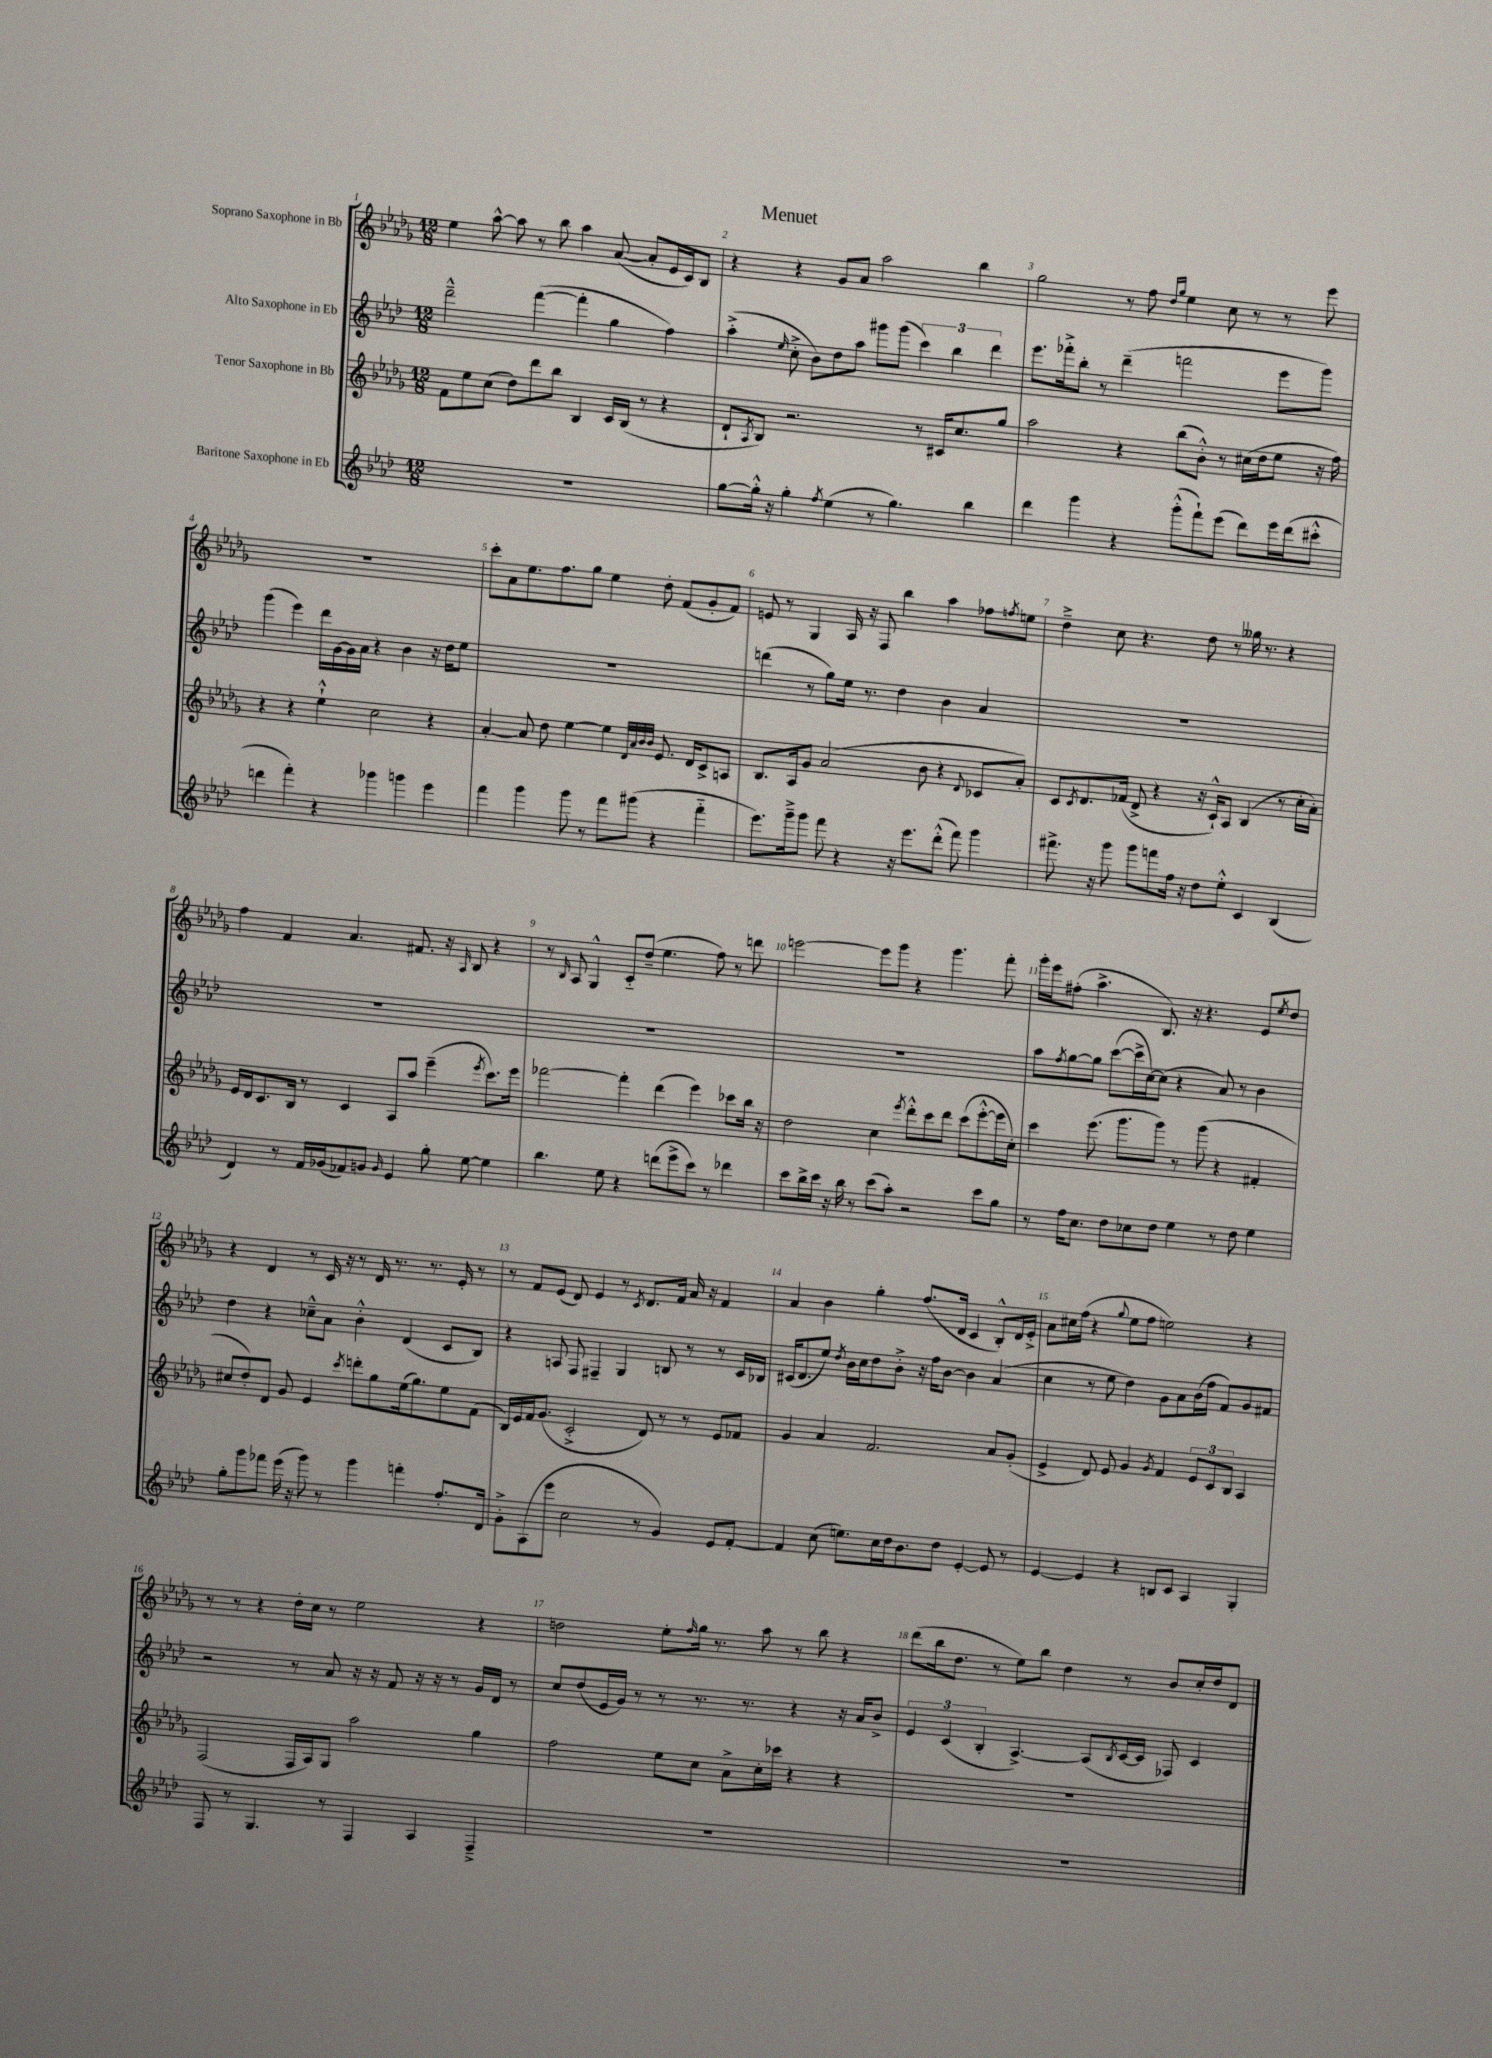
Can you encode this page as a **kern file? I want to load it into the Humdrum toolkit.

**kern	**kern	**kern	**kern
*staff4	*staff3	*staff2	*staff1
*clefG2	*clefG2	*clefG2	*clefG2
*k[b-e-a-d-]	*k[b-e-a-d-g-]	*k[b-e-a-d-]	*k[b-e-a-d-g-]
*M12/8	*M12/8	*M12/8	*M12/8
1.r	8f\L	2ddd-~^^\	4ee-\
.	8ee-\	.	.
.	(8cc\J	.	[8aa-^^\
.	8dd-\L)	.	8aa-\]
.	8ddd-\	([4fff\	8r
.	8bb-\J	.	8bb-\
.	4B-/	4fff'\]	4aa-\
.	16c/LL	4gg\	([8a-/
.	(16B-/JJ	.	.
.	8r	.	8a-'/]L
.	4r	4ff\)	16e-/L
.	.	.	16c/J)
.	.	.	8B-/J
=	=	=	=
[8gg\L	8d-`/L	(4aa-'^\	4r
.	8qA-/	.	.
16gg'^^\]Jk	8B-/J)	.	.
16r	.	.	.
.	.	16qqee-/	.
4gg'\	2.r	8cc'^\	4r
.	.	8b-\L)	.
8qff/	.	.	.
(4ee-\	.	8dd-\	8g-/L
.	.	8aa-\J	8a-/J
8r	.	8ggg#\L	2aa-\
4.gg\)	.	(8ggg#\J	.
.	8r	6ccc\)	.
.	16c#/LK	.	.
.	.	6bb-\	.
.	8.cc/	.	.
4bb-\	.	.	4bb-\
.	.	6ddd-\	.
.	8gg-/J	.	.
=	=	=	=
4ddd-\	2aa-\	8.eee-\L	2gg-\
.	.	16fff-'^\k	.
4ggg\	.	8bb-'\J	.
.	.	8r	.
4r	4r	(4ddd-~\	8r
.	.	.	8ff\
.	.	.	16qqdd-/LL
.	.	.	16qqgg-/JJ
(8ggg'^^\L	(8bb-\L	2fff\	4ee-\
8fff`\)	8b-'^^\J)	.	.
(8eee-\J	8r	.	8cc\
8ddd-\L)	(16cc#\LL	.	8r
.	16dd-\J	.	.
16eee-\L	8ee-\J	8eee-\L	8r
(16ddd-\J	.	.	.
8ccc#'^^\J	16r	8ggg\J)	8eee-\
.	16ff\)	.	.
=	=	=	=
4ddd\	4r	(4ggg\	1.r
4fff'\)	4r	4eee-\)	.
4r	4ee-`^^\	16ddd-\LL	.
.	.	[16g\	.
.	.	16g\]	.
.	.	16a-\JJ	.
4ggg-\	2cc\	4r	.
4ggg\	.	4b-\	.
4eee-\	4r	16r	.
.	.	16dd-\LK	.
.	.	8ee-\J	.
=	=	=	=
4fff\	[4a-'/	1.r	8ccc'\L
.	.	.	8a-\
4ggg\	8a-/]	.	8.ee-\
.	8dd-\	.	.
.	.	.	8.ff\
8ggg\	[4ee-\	.	.
8r	.	.	8gg-\J
8fff\L	4ee-\]	.	4ee-\
(8ggg#\J	.	.	.
.	32qqd-/LLL	.	.
.	32qqa-/	.	.
.	32qqb-/	.	.
.	32qqb-/JJJ	.	.
4r	8.e-/	.	8dd-'\
.	.	.	(8f/L
.	16d-/LK	.	.
4fff'~\	8c^/	.	8g-'/
.	8A/J	.	8f/J)
=	=	=	=
8.eee-\L)	8.B-/L	(4ddd\	8e/
.	.	.	8r
16ggg~^\k	16A-/k	.	.
8ggg\J	8g-/J	8r	4G-/
8fff\	(2a-/	8gg\L)	.
4r	.	16ee-\Jk	16A-/
.	.	8.r	16r
.	.	.	8F/
16r	.	4dd-\	4bb-\
8.eee-\L	.	.	.
.	8b-\	.	.
(8ddd-'^^\J	4r	4b-\	4aa-\
8fff\)	.	.	.
.	8qqd-/	.	.
4ggg\	8c-/L	4a-/	8ff-\L
.	.	.	8qff/
.	8a-'/J)	.	8ee\J
=	=	=	=
8.fff#^\	8c/L	1.r	4dd-~^\
.	8qc/	.	.
.	8.d-/	.	.
16r	.	.	.
8ggg\	.	.	8cc\
.	(16f-/Jk	.	.
8ggg\L	8d-^/	.	4.r
8fff\	4r	.	.
16ff\Jk	.	.	.
16r	.	.	.
8dd-\L	16r	.	8dd-\
.	16c`^^/LK)	.	.
8ee-'^^\J	8A-/J	.	8r
4c/	(4B-/	.	16gg--\
.	.	.	8.r
(4B-/	8r	.	4r
.	16cc'\LL	.	.
.	16a-'\JJ)	.	.
=	=	=	=
4d-/)	16e-/LL	1.r	4ff\
.	16d-/J	.	.
.	8.c/	.	.
8r	.	.	4f/
.	16B-/Jk	.	.
16f/LL	8r	.	.
(16g-/J	.	.	.
8f-/)	4c/	.	4.a-/
8g/J	.	.	.
16qqg/	.	.	.
4e-/	8A-/L	.	.
.	8aa-/J	.	8.f#/
8gg'\	(4eee-~\	.	.
.	.	.	16r
.	.	.	16qqA-/
[8ee-\	.	.	8B-/
.	8qeee-/	.	.
4ee-\]	8.ccc\L)	.	4r
.	16eee-\Jk	.	.
=	=	=	=
4.bb-\	[2fff-\	1.r	8r
.	.	.	16qqB-/
.	.	.	8A-/
.	.	.	4G-^^/
8ee-\	.	.	.
4r	4fff-'\]	.	8c'~/L
.	.	.	(8dd-~/J
(8ddd\L	(4ddd-\	.	4.ee-\
8eee-^\	.	.	.
8ccc\J)	4eee-\)	.	.
8r	.	.	8ff\)
4ddd-\	8ccc-\L	.	8r
.	16bb-\Jk	.	8ddd\
.	16r	.	.
=	=	=	=
8ccc\L	2dd-\	1.r	[2eee\
16bb-^\L	.	.	.
16ccc\JJ	.	.	.
16r	.	.	.
16bb-\	.	.	.
8r	.	.	.
(8ccc\L	4cc\	.	8eee\]L
8aa-'\J)	.	.	8ggg-\J
.	8qeee-/	.	.
2r	8ddd-'^^\L	.	4r
.	8ccc\	.	.
.	8ddd-\J	.	4.ggg-\
.	(8ccc\L	.	.
8ccc\L	[8eee-'^^\	.	.
8gg\J	16eee-\]L	.	8fff'\
.	16cc'\JJ)	.	.
=	=	=	=
8r	4ccc\	8aa-\L	16ggg-'\LL
.	.	.	16eee-\J
.	.	8qff/	.
16ff\LK	.	[8gg\	(8ff#'\J
8.cc\J	.	.	.
.	(8.eee-\	8gg\]J	4.aa-^\
8dd-\L	.	([8ccc\L	.
.	8.ggg-\L	.	.
8cc-\	.	16ccc^\]L	.
.	.	[16cc\J)	.
8dd-\J	8ggg-\J)	(8cc\]J	8.B-/)
4ee-\	8r	4r	.
.	.	.	16r
.	(8ggg-\	.	4.r
8r	4r	8a-/)	.
8dd-\	.	8r	.
4ee-\	4f#'/	4b-\	8e-/L
.	.	.	8qee-/
.	.	.	8dd-/J
=	=	=	=
8gg'\L	8cc#/L	4dd-\	4r
8ggg\	8dd-'/)	.	.
8fff-\J	8d-/J	4r	4d-/
(16eee-\	8g-/	.	.
16r	.	.	.
8ggg\)	4e-/	8cc-~^^\L	8r
8r	.	8a-\J	16c/
.	.	.	16r
.	8qccc/	.	.
4ggg\	8ddd'\L	4b-'^^\	8r
.	8gg-\	.	16d-/
.	.	.	8.r
4fff'\	(16ee-\k	(4d-/	.
.	8.gg-\)	.	.
.	.	.	8.r
8.ff'/L	8ee-\	8c/L	.
.	.	.	16e-'/
.	(8f\J	8B-/J)	8r
16d-/Jk	.	.	.
=	=	=	=
8g'^\L	16B-/LL)	4r	8r
.	16e-/	.	.
(8A-\	16f/J	.	8f/L
.	(8.g-/J	.	.
8eee-\J	.	8A/	(8e-/J
2cc\	2c'^/	8F/	8d-/)
.	.	4F#~/	4e-/
.	.	4G/	8r
.	.	.	8qc/
8r	8d-/)	.	8.d-/L
4g/)	8r	8B/	.
.	.	.	16f/Jk
.	8r	8r	16a-/
.	.	.	16r
8e-/L	8e-/L	8r	4f/
[8f'/J	8f-/J	16c/LL	.
.	.	16B-/JJ	.
=	=	=	=
4f/]	4g-/	(16c#/LK	4a-/
.	.	8.d-/	.
(8cc\	4a-/	8ee-/J)	4b-\
.	.	8qdd-/	.
8.ee\L)	.	16b-\LL	.
.	.	16cc\J	.
.	2.f/	8dd-\	4gg-'\
16cc\L	.	.	.
16dd-\J	.	8b-'^\J	.
8.b-\	.	.	.
.	.	16r	(8.ff/L
.	.	16ff\LK	.
8dd-\J	.	[8b-\J	.
.	.	.	16d-/Jk
[4e-'/	.	4b-\]	4c/
8e-/]	8a-/L	(4a-/	8B-'^^/L)
8r	(8g-'/J	.	16d-/L
.	.	.	16e-'^/JJ
=	=	=	=
[4e-/	4e-^/	4cc\	8a-\L
.	.	.	16cc#\L
.	.	.	(16ff\JJ
4e-/]	8d-/)	8r	4r
.	8e-/	8ee-\	.
.	.	.	8qqgg-/
4r	4g-/	4dd-\)	8ee-\L
.	.	.	8ff\J
.	8qg-/	.	.
8B/L	4f/	8g\L	2ee\)
8c/J	.	8a-\	.
4A-/	12e-/L	(16b-\L	.
.	.	16ff\JJ	.
.	12c/	.	.
.	.	8f/L)	.
.	12B-/J	.	.
4G'/	4A-/	8g/	4r
.	.	8f#/J	.
=	=	=	=
8F/	(2F/	2r	8r
8r	.	.	8r
4.G/	.	.	4r
.	16F/LL	8r	16dd-'\LL
.	16A-/J)	.	16cc\JJ
8r	8G-/J	8a-/	8r
4F/	2aa-\	16r	2ee-\
.	.	16r	.
.	.	8f/	.
4A-/	.	16r	.
.	.	16r	.
.	.	8r	.
4F~^/	4gg-\	16g/LL	4r
.	.	16d-/JJ	.
.	.	8r	.
=	=	=	=
1.r	2ff\	8cc/L	2dd\
.	.	(8dd-/	.
.	.	16e-/L	.
.	.	16g/JJ)	.
.	.	8r	.
.	8ee-\L	8r	8ee-'\L
.	.	.	16qqff/
.	8cc\J	8.r	16gg-\Jk
.	.	.	8.r
.	8a-^\L	.	.
.	.	8.r	.
.	16cc'\L	.	8aa-\
.	16ccc-\JJ	.	.
.	4r	4r	8r
.	.	.	8bb-\
.	4r	16r	4r
.	.	16a-/LK	.
.	.	8b-^/J	.
=	=	=	=
1.r	1.r	6e-/	(8ddd-\L
.	.	.	16bb-\k
.	.	(6c/	.
.	.	.	8.dd-\J
.	.	6B-'/	.
.	.	.	8r
.	.	[4.A-^/)	8ee-\L)
.	.	.	8bb-\J
.	.	.	4dd-\
.	.	(8A-/]L	.
.	.	8qB-/	.
.	.	[16c/L	8r
.	.	16c/]JJ	.
.	.	8F-/)	8b-/L
.	.	4c/	16cc'/L
.	.	.	16dd-/J
.	.	.	8d-/J
==	==	==	==
*-	*-	*-	*-
